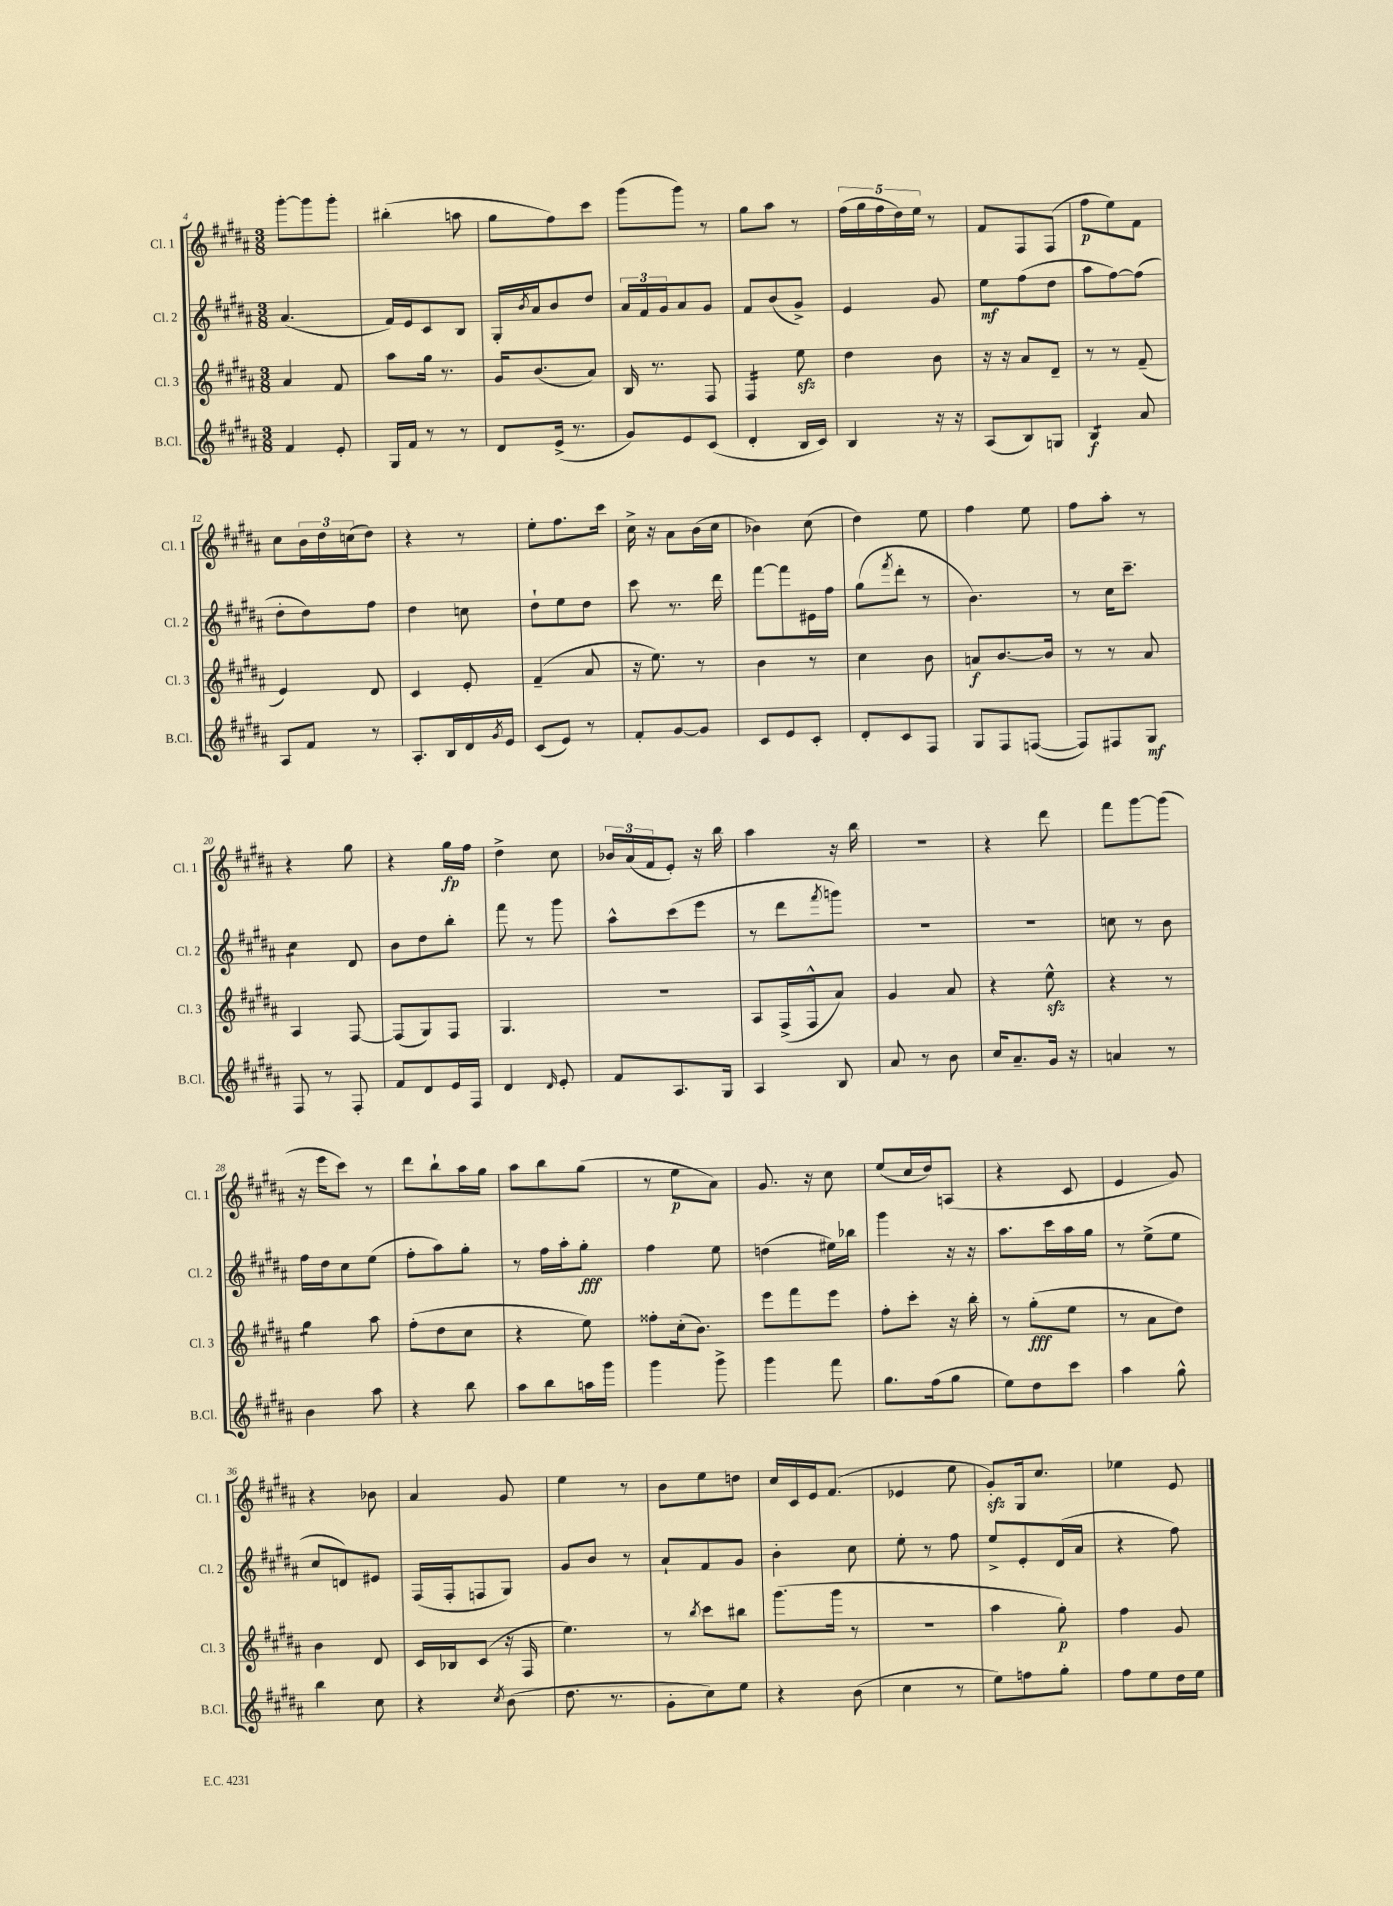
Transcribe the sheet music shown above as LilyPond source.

<<
\new StaffGroup <<
\new Staff = "s0" \with { instrumentName = "Cl. 1" shortInstrumentName = "Cl. 1" } {
    \clef treble \key b \major \numericTimeSignature \time 3/8
    gis'''8~-. gis'''8 gis'''8-. |
    bis''4-.( a''8 |
    gis''8 fis''8) cis'''8 |
    gis'''8( gis'''8) r8 |
    gis''8 ais''8 r8 |
    \tuplet 5/4 { fis''16( gis''16 fis''16 dis''16) e''16 } r8 |
    fis'8 fis8 fis8( |
    fis''8\p e''8) fis'8 |
    cis''8 \tuplet 3/2 { b'16 dis''16 c''16( } dis''8) |
    r4 r8 |
    e''8-. fis''8. cis'''16 |
    cis''16-> r16 ais'8 b'16( cis''16 |
    bes'4) cis''8( |
    dis''4) e''8 |
    fis''4 e''8 |
    fis''8 ais''8-. r8 |
    r4 gis''8 |
    r4 gis''16\fp fis''16 |
    dis''4-> cis''8 |
    \tuplet 3/2 { bes'16 ais'16( fis'16 } e'8-.) r16 b''16 |
    ais''4 r16 b''16 |
    R4. |
    r4 dis'''8 |
    fis'''8 gis'''8~ gis'''8( |
    r16 e'''16 cis'''8) r8 |
    dis'''8 b''8-! ais''16 gis''16 |
    ais''8 b''8 gis''8( |
    r8 e''8\p ais'8) |
    gis'8. r16 cis''8 |
    e''8( cis''16 dis''16) a8( |
    r4 cis'8 |
    e'4 gis'8) |
    r4 bes'8 |
    ais'4 gis'8 |
    e''4 r8 |
    b'8 e''8 d''8 |
    cis''16 cis'16 e'16 fis'8.( |
    ees'4 e''8 |
    gis'8-.\sfz) gis16 cis''8. |
    ees''4 e'8 \bar "|." |
}
\new Staff = "s1" \with { instrumentName = "Cl. 2" shortInstrumentName = "Cl. 2" } {
    \clef treble \key b \major \numericTimeSignature \time 3/8
    ais'4.( |
    fis'16) e'16 cis'8 b8 |
    gis16-. \acciaccatura { b'8 } ais'16 b'8 dis''8 |
    \tuplet 3/2 { ais'16 fis'16 gis'16 } ais'8 gis'8 |
    fis'8 b'8( gis'8->) |
    e'4 gis'8 |
    e''8\mf fis''8( dis''8 |
    ais''8 fis''8~) fis''8( |
    dis''8-. dis''8) fis''8 |
    dis''4 c''8 |
    dis''8-! e''8 dis''8 |
    cis'''8 r8. dis'''16 |
    fis'''8~ fis'''8 eis'16 fis''16 |
    gis''8( \acciaccatura { fis'''8 } dis'''8-. r8 |
    b'4.) |
    r8 cis''16 cis'''8.-- |
    cis''4:8 dis'8 |
    b'8 dis''8 b''8-. |
    fis'''8 r8 gis'''8 |
    ais''8-^ cis'''8( e'''8 |
    r8 dis'''8 \acciaccatura { fis'''8 } g'''8) |
    R4. |
    R4. |
    c''8 r8 b'8 |
    fis''16 dis''16 cis''8 e''8( |
    fis''8-. ais''8) gis''8-. |
    r8 fis''16 ais''16-. gis''8-.\fff |
    fis''4 e''8 |
    d''4( eis''16) bes''16 |
    gis'''4 r16 r16 |
    ais''8. cis'''16 ais''16 gis''16 |
    r8 e''8->( e''8 |
    cis''8 d'8) eis'8 |
    fis16( fis16-. f8 gis8) |
    gis'8 b'8 r8 |
    ais'8-! fis'8 gis'8 |
    b'4-. cis''8 |
    e''8-. r8 fis''8 |
    e''8-> e'8-. dis'16( ais'16 |
    r4 fis''8) \bar "|." |
}
\new Staff = "s2" \with { instrumentName = "Cl. 3" shortInstrumentName = "Cl. 3" } {
    \clef treble \key b \major \numericTimeSignature \time 3/8
    ais'4 fis'8 |
    ais''8 gis''16 r8. |
    gis'16 b'8.( ais'8) |
    b16 r8. fis8 |
    fis4:16 e''8\sfz |
    dis''4 b'8 |
    r16 r16 ais'8 dis'8-- |
    r8 r8 fis'8--( |
    e'4) dis'8 |
    cis'4 e'8-. |
    fis'4--( ais'8 |
    r16 e''8.) r8 |
    b'4 r8 |
    cis''4 b'8 |
    a'8\f b'8.~ b'16 |
    r8 r8 ais'8 |
    ais4 fis8~ |
    fis8( gis8) fis8 |
    gis4. |
    R4. |
    ais8 fis16->( fis16-^ ais'8) |
    gis'4 ais'8 |
    r4 e''8-^\sfz |
    r4 r8 |
    gis''4:8 ais''8 |
    fis''8-.( dis''8 cis''8 |
    r4 e''8) |
    fisis''8-. cis''16-.( b'8.) |
    e'''8 fis'''8 e'''8 |
    fis''8-. cis'''8-. r16 b''16-. |
    r8 gis''8-.\fff( e''8 |
    r8 ais'8 dis''8) |
    b'4 dis'8 |
    cis'16 bes16 cis'8( r16 fis16 |
    e''4.) |
    r8 \acciaccatura { b''8 } cis'''8 bis''8 |
    gis'''8.( gis'''16 r8 |
    R4. |
    ais''4 gis''8-.\p) |
    fis''4 gis'8 \bar "|." |
}
\new Staff = "s3" \with { instrumentName = "B.Cl." shortInstrumentName = "B.Cl." } {
    \clef treble \key b \major \numericTimeSignature \time 3/8
    fis'4 e'8-. |
    gis16 fis'16 r8 r8 |
    dis'8 e'16->( r8. |
    gis'8) e'8 cis'8( |
    dis'4-. b16 cis'16) |
    b4 r16 r16 |
    ais8( b8) g8 |
    b4:8\f ais'8 |
    ais8 fis'8 r8 |
    ais8.-. b16 dis'16 \acciaccatura { gis'8 } e'16 |
    cis'8( e'8) r8 |
    fis'8-. gis'8~ gis'8 |
    cis'8 e'8 cis'8-. |
    dis'8-. cis'8 fis8 |
    gis8 fis8 f8~( |
    f8) fis8 gis8\mf |
    fis8 r8 fis8-. |
    fis'8 dis'8 e'16 fis16 |
    dis'4 \grace { dis'16 } e'8-. |
    fis'8 ais8. gis16 |
    ais4 b8 |
    ais'8 r8 b'8 |
    cis''16 ais'8.-- gis'16 r16 |
    a'4 r8 |
    b'4 ais''8 |
    r4 b''8 |
    ais''8 b''8 a''16 gis'''16 |
    gis'''4 gis'''8-> |
    gis'''4 fis'''8 |
    gis''8. fis''16( gis''8 |
    e''8) dis''8 cis'''8 |
    ais''4 gis''8-^ |
    b''4 cis''8 |
    r4 \acciaccatura { cis''8 } b'8( |
    dis''8. r8. |
    gis'8-. cis''8) e''8 |
    r4 b'8( |
    cis''4 r8 |
    e''8) f''8 gis''8-. |
    fis''8 e''8 dis''16 e''16 \bar "|." |
}
>>
>>
\layout { \context { \Score currentBarNumber = #4 } }
